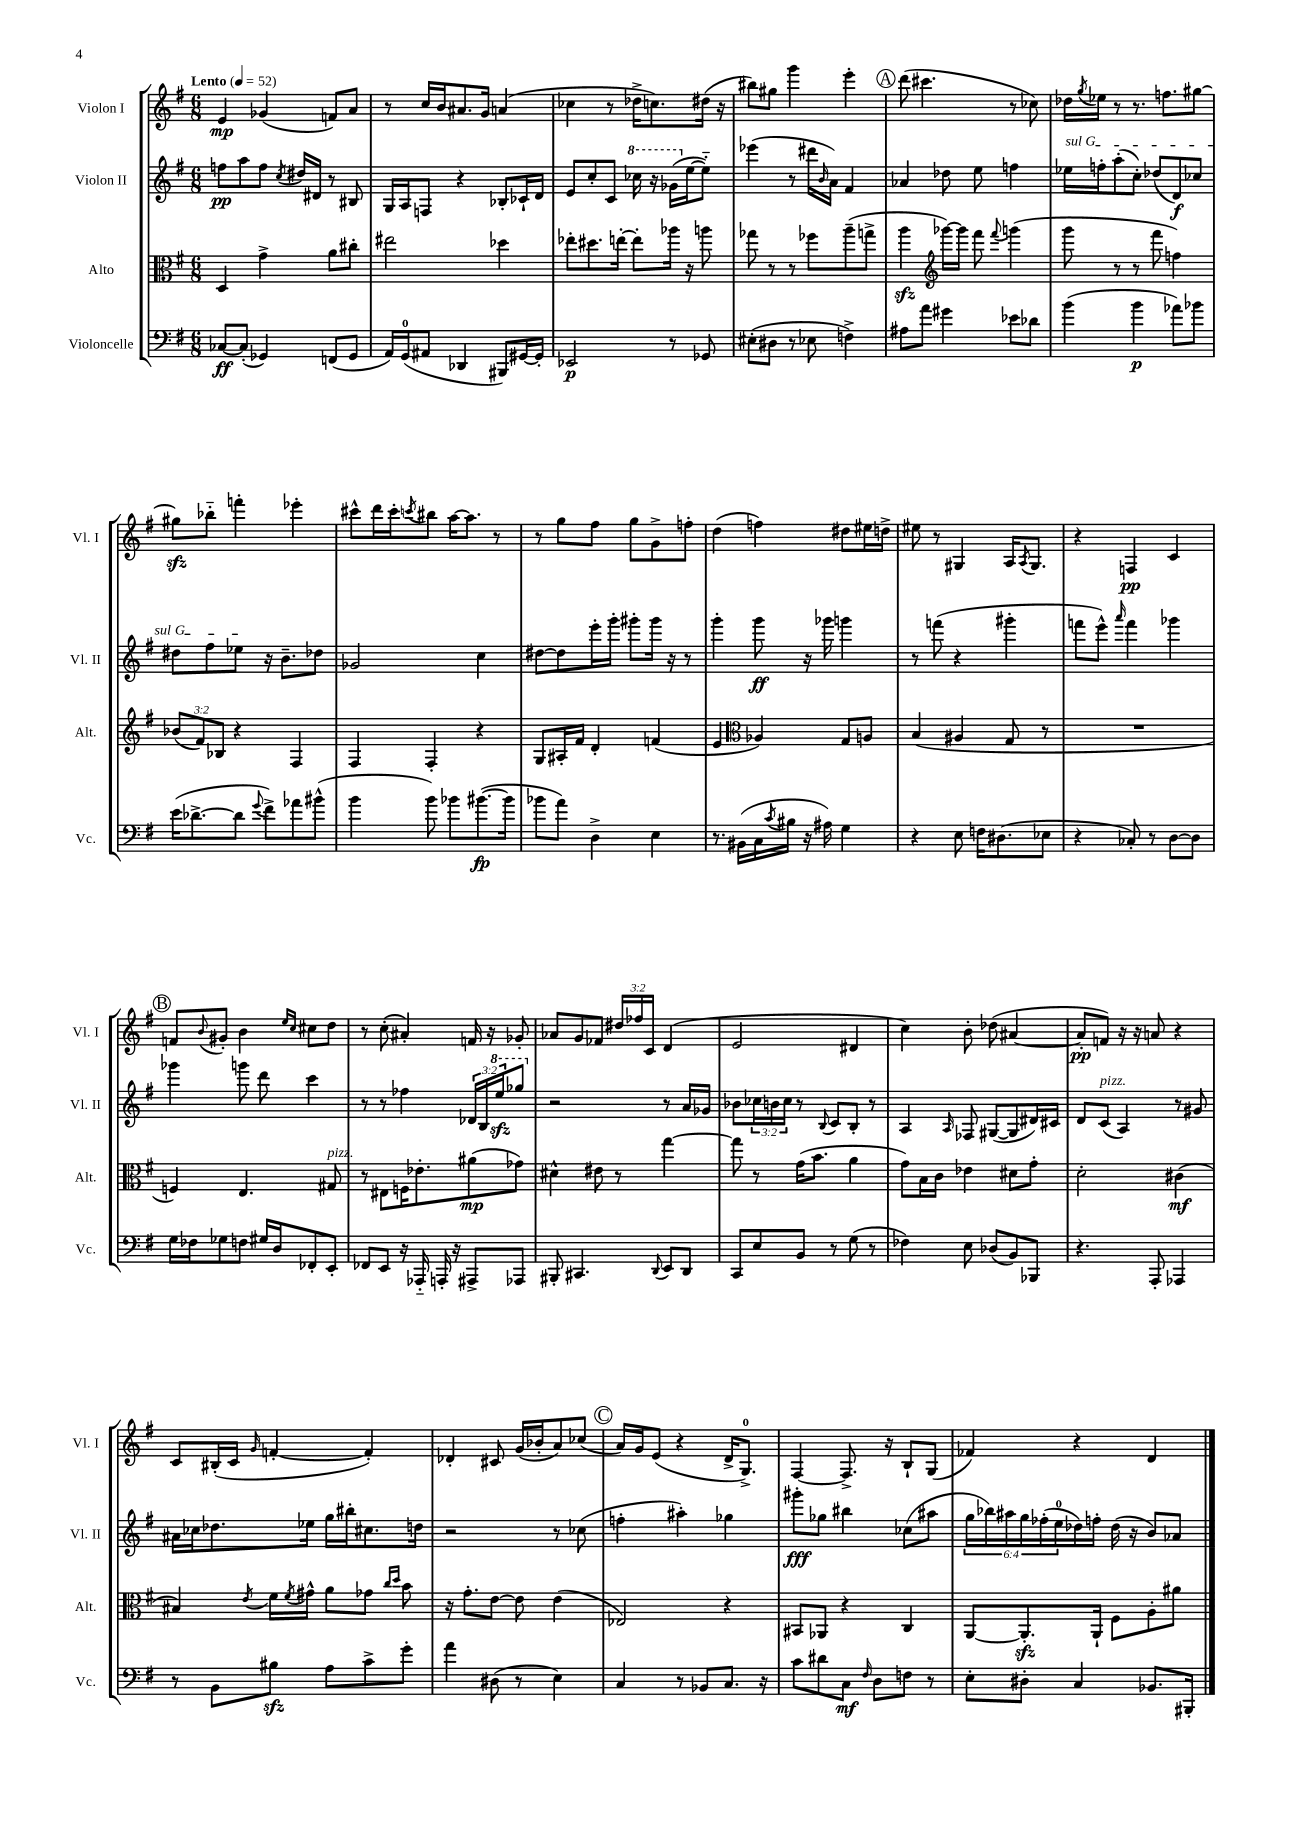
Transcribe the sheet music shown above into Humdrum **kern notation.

**kern	**dynam	**kern	**dynam	**kern	**dynam	**kern	**dynam
*part4	*part4	*part3	*part3	*part2	*part2	*part1	*part1
*staff4	*staff4	*staff3	*staff3	*staff2	*staff2	*staff1	*staff1
*I"Violoncelle	*	*I"Alto	*	*I"Violon II	*	*I"Violon I	*
*I'Vc.	*	*I'Alt.	*	*I'Vl. II	*	*I'Vl. I	*
*clefF4	*	*clefC3	*	*clefG2	*	*clefG2	*
*k[f#]	*	*k[f#]	*	*k[f#]	*	*k[f#]	*
*M6/8	*	*M6/8	*	*M6/8	*	*M6/8	*
*MM52	*	*MM52	*	*MM52	*	*MM52	*
=1	=1	=1	=1	=1	=1	=1	=1
!	!	!	!	!	!	!LO:TX:a:B:t=Lento	!
[8C-X/L	ff	4D/	.	8ffn\L	pp	4e/	mp
(8C-'/J]	.	.	.	8aa\	.	.	.
4GG-X/)	.	4g^\	.	8ff\J	.	(4g-X/	.
.	.	.	.	8qcc/	.	.	.
.	.	.	.	16dd#X/LL	.	.	.
.	.	.	.	16d#X/JJ	.	.	.
(8FFn/L	.	8a\L	.	8r	.	8fn/L)	.
8GG-/J	.	8cc#X'\J	.	8B#X/	.	8a/J	.
=2	=2	=2	=2	=2	=2	=2	=2
16AA/LL)	.	2ee#X\	.	16G/LL	.	8r	.
(16GG/J	.	.	.	16A/J	.	.	.
8AA#X/J	.	.	.	8Fn/J	.	16cc/LL	.
.	.	.	.	.	.	16b/J	.
4DD-X/	.	.	.	4r	.	8.a#X/	.
.	.	.	.	.	.	16g/Jk	.
8BBB#X/L)	.	4dd-X\	.	8B-X'/L	.	(4an/	.
[16GG#X/L	.	.	.	16c-X`/L	.	.	.
16GG#'/JJ]	.	.	.	16d/JJ	.	.	.
=3	=3	=3	=3	=3	=3	=3	=3
2EE-X/	p	8ee-X'\L	.	8e/L	.	4cc-X\	.
.	.	8.dd#X\	.	8cc'/	.	.	.
.	.	.	.	8c/J	.	8r	.
.	.	[16een'\Jk	.	.	.	.	.
*	*	*	*	*8va	*	*	*
.	.	8ee'\L]	.	16ccc-X\	.	16dd-X^\KL	.
.	.	.	.	16r	.	8.ccn\)	.
8r	.	16aa-X\Jk	.	(16gg-X\LL	.	.	.
*	*	*	*	*X8va	*	*	*
.	.	16r	.	[16ee\J	.	.	.
8GG-X/	.	8aan\	.	8ee\J])	.	(16dd#X\Jk	.
.	.	.	.	.	.	16r	.
=4	=4	=4	=4	=4	=4	=4	=4
(8E#X'\L	.	8gg-X\	.	(4eee-X\	.	8bb#X\L)	.
8D#X\J	.	8r	.	.	.	8gg#X\J	.
8r	.	8r	.	8r	.	4ggg\	.
8E-X\	.	8ff-X\L	.	16ddd#X\LL	.	.	.
.	.	.	.	16qqb/	.	.	.
.	.	.	.	16a\JJ)	.	.	.
4Fn^\)	.	(8aa~\	.	4f#/	.	4eee'\	.
.	.	8ggn^\J	.	.	.	.	.
!!LO:REH:place=s1:t=A
=5	=5	=5	=5	=5	=5	=5	=5
8A#X\L	.	4aazz\	.	4a-X/	.	(8ddd\	.
8a\J	.	.	.	.	.	4.ccc#X\	.
*	*	*clefG2	*	*	*	*	*
4g#X\	.	[16ggg-X\LL)	.	8dd-X\	.	.	.
.	.	16ggg-\JJ]	.	.	.	.	.
.	.	8fff#\	.	8ee\	.	.	.
.	.	8qqfff#/	.	.	.	.	.
8e-X\L	.	(4gggn\	.	4ffn\	.	8r	.
8d-X\J	.	.	.	.	.	8cc-X\)	.
=6	=6	=6	=6	=6	=6	=6	=6
!	!	!	!	!LO:TX:a:i:t=sul G	!	!	!
(4b\	.	8ggg\	.	16ee-X\LL	.	16dd-X\LL	.
.	.	.	.	.	.	8qgg/	.
.	.	.	.	16ffn'\J	.	16ee-X\JJ	.
.	.	8r	.	(8aa'\	.	8r	.
4b\	p	8r	.	8cc'\J)	.	8.r	.
.	.	8fff#\	.	(8dd-X/L	.	.	.
.	.	.	.	.	.	8.ffn\L	.
8a-X\L)	.	4ffn\)	.	8d/)	f	.	.
8b-X\J	.	.	.	8cc-X/J	.	[8gg#X\J	.
!!LO:LB:g=z
=7	=7	=7	=7	=7	=7	=7	=7
(16e\KL	.	(12b-X/L	.	8dd#X\L	.	8gg#Xzz\L]	.
[8.d-X^\	.	.	.	.	.	.	.
.	.	12f#/)	.	.	.	.	.
.	.	.	.	8ff#\	.	8bb-X\J	.
.	.	12B-X/J	.	.	.	.	.
8d-\J]	.	4r	.	8ee-X\J	.	4fffn'\	.
8qqg/	.	.	.	.	.	.	.
8f#^\L)	.	.	.	16r	.	.	.
.	.	.	.	8.b~\L	.	.	.
8a-X\	.	4F#/	.	.	.	4eee-X'\	.
(8b#X^^\J	.	.	.	8dd-X\J	.	.	.
=8	=8	=8	=8	=8	=8	=8	=8
4b\	.	4F#/	.	2g-X/	.	8ccc#X^^\L	.
.	.	.	.	.	.	16ddd\L	.
.	.	.	.	.	.	16ccc#'\J	.
.	.	.	.	.	.	8qcccn/	.
8b\)	.	4F#'/	.	.	.	8bb#X\J	.
8b-X\L	.	.	.	.	.	[16aa\KL	.
.	.	.	.	.	.	8.aa\J]	.
([8.b#X\	fp	4r	.	4cc\	.	.	.
.	.	.	.	.	.	8r	.
16b#\Jk]	.	.	.	.	.	.	.
=9	=9	=9	=9	=9	=9	=9	=9
8b-X\L	.	8G/L	.	[8dd#X\L	.	8r	.
8a\J)	.	16A#X'/L	.	8dd#\]	.	8gg\L	.
.	.	16f#/JJ	.	.	.	.	.
4D^\	.	4d'/	.	16eee'\L	.	8ff#\J	.
.	.	.	.	16ggg'\JJ	.	.	.
.	.	.	.	8ggg#X'\L	.	8gg\L	.
4E\	.	(4fn/	.	16ggg#\Jk	.	8g^\	.
.	.	.	.	16r	.	.	.
.	.	.	.	8r	.	8ffn'\J	.
=10	=10	=10	=10	=10	=10	=10	=10
8.r	.	4e/	.	4ggg'\	.	(4dd\	.
(16BB#X\LL	.	.	.	.	.	.	.
*	*	*clefC3	*	*	*	*	*
16C\	.	4A-X/)	.	8ggg\	ff	4ffn\)	.
8qc/	.	.	.	.	.	.	.
16B#X\JJ	.	.	.	.	.	.	.
16r	.	.	.	16r	.	.	.
16A#X\)	.	.	.	16ggg-X\	.	.	.
4G\	.	8G/L	.	4gggn\	.	8dd#X\L	.
.	.	8An/J	.	.	.	16ee#X\L	.
.	.	.	.	.	.	16ddn^\JJ	.
=11	=11	=11	=11	=11	=11	=11	=11
4r	.	(4B/	.	8r	.	8ee#X\	.
.	.	.	.	(8fffn\	.	8r	.
8E\	.	4A#X/	.	4r	.	4G#X/	.
16Fn\KL	.	.	.	.	.	.	.
(8.D#X\	.	.	.	.	.	.	.
.	.	8G/	.	4ggg#X'\	.	16A/KL	.
.	.	.	.	.	.	8qA/	.
.	.	.	.	.	.	8.G#/J	.
8E-X\J	.	8r	.	.	.	.	.
=12	=12	=12	=12	=12	=12	=12	=12
4r	.	2.r	.	8fffn\L	.	4r	.
.	.	.	.	8eee^^\J)	.	.	.
.	.	.	.	16qqaaa/	.	.	.
8C-X'/)	.	.	.	4fff\	.	4Fn/	pp
8r	.	.	.	.	.	.	.
[8D\L	.	.	.	4ggg-X\	.	4c/	.
8D\J]	.	.	.	.	.	.	.
!!LO:LB:g=z
!!LO:REH:place=s1:t=B
=13	=13	=13	=13	=13	=13	=13	=13
16G\LL	.	4Fn/)	.	4ggg-X\	.	8fn/L	.
16F-X\J	.	.	.	.	.	.	.
.	.	.	.	.	.	8qqb/	.
8G-X\	.	.	.	.	.	8g#X'/J	.
8Fn\J	.	4.E/	.	8gggn\	.	4b\	.
16G#X/LL	.	.	.	8ddd\	.	.	.
16D/J	.	.	.	.	.	.	.
.	.	.	.	.	.	16qqee/LL	.
.	.	.	.	.	.	16qqcc/JJ	.
8FF-X'/	.	.	.	4ccc\	.	8cc#X\L	.
!	!	!LO:TX:a:i:t=pizz.	!	!	!	!	!
8EE'/J	.	8G#X/	.	.	.	8dd\J	.
=14	=14	=14	=14	=14	=14	=14	=14
8FF-X/L	.	8r	.	8r	.	8r	.
8EE/J	.	8E#X\L	.	8r	.	(8cc'\	.
16r	.	16Fn\K	.	4ff-X\	.	4a#X'/)	.
16AAA-X/	.	8.e-X'\	.	.	.	.	.
16AAAn'/	.	.	.	.	.	.	.
16r	.	.	.	.	.	.	.
8AAA#X^/L	.	(8a#X\	mp	24d-X/LL	.	16fn/	.
.	.	.	.	24B/	.	.	.
.	.	.	.	.	.	16r	.
*	*	*	*	*8va	*	*	*
.	.	.	.	24eeezz/J	.	.	.
8AAA-X/J	.	8g-X\J)	.	8ggg-X/J	.	8g-X'/	.
=15	=15	=15	=15	=15	=15	=15	=15
*	*	*	*	*X8va	*	*	*
8BBB#X'/	.	4d#X^^\	.	2r	.	8a-X/L	.
4.CC#X/	.	.	.	.	.	8g/	.
.	.	8e#X\	.	.	.	8f-X/J	.
.	.	8r	.	.	.	24dd#X/LL	.
.	.	.	.	.	.	24ff-X/	.
.	.	.	.	.	.	24c/JJ	.
8qqDD/	.	.	.	.	.	.	.
8EE/L	.	[4gg\	.	8r	.	(4d/	.
8DD/J	.	.	.	16a/LL	.	.	.
.	.	.	.	16g-X/JJ	.	.	.
=16	=16	=16	=16	=16	=16	=16	=16
8CC/L	.	8gg\]	.	8b-X\L	.	2e/	.
8E/	.	8r	.	24cc-X\L	.	.	.
.	.	.	.	24bn\	.	.	.
.	.	.	.	24cc-\JJ	.	.	.
8BB/J	.	(16g\KL	.	8r	.	.	.
.	.	8.b\J	.	.	.	.	.
.	.	.	.	8qqB/	.	.	.
8r	.	.	.	8c/L	.	.	.
(8G\	.	4a\	.	8B'/J	.	4d#X/	.
8r	.	.	.	8r	.	.	.
=17	=17	=17	=17	=17	=17	=17	=17
4F-X\)	.	8g\L)	.	4A/	.	4cc\)	.
.	.	16B\L	.	.	.	.	.
.	.	16c\JJ	.	.	.	.	.
.	.	.	.	16qqA/	.	.	.
8E\	.	4e-X\	.	8F-X/	.	8b'\	.
(8D-X/L	.	.	.	([8G#X/L	.	(8dd-X\	.
8BB/)	.	8d#X\L	.	8G#/]	.	[4a#X/	.
8BBB-X/J	.	8g'\J	.	16d#X/L)	.	.	.
.	.	.	.	16c#X/JJ	.	.	.
=18	=18	=18	=18	=18	=18	=18	=18
4.r	.	2d'\	.	8d/L	.	8a#'/L]	pp
!	!	!	!	!LO:TX:a:i:t=pizz.	!	!	!
.	.	.	.	(8c/J	.	8fn/J)	.
.	.	.	.	4A/)	.	16r	.
.	.	.	.	.	.	16r	.
8AAA'/	.	.	.	.	.	8an/	.
4AAA-X/	.	(4c#X\	mf	8r	.	4r	.
.	.	.	.	8g#X/	.	.	.
!!LO:LB:g=z
=19	=19	=19	=19	=19	=19	=19	=19
8r	.	4B#X/)	.	16a#X\LL	.	8c/L	.
.	.	.	.	16cc-X\J	.	.	.
8BB\L	.	.	.	8.dd-X\	.	(16B#X'/L	.
.	.	.	.	.	.	16c/JJ	.
.	.	8qe/	.	.	.	16qqg/	.
8B#Xzz\J	.	16f#\LL	.	.	.	[4fn'/	.
.	.	8qf#/	.	.	.	.	.
.	.	16g#X^^\JJ	.	16ee-X\Jk	.	.	.
8A\L	.	8a\L	.	16gg\LL	.	.	.
.	.	.	.	16bb#X'\J	.	.	.
8c^\	.	8g-X\J	.	8.cc#X\	.	4f'/])	.
.	.	16qqcc/LL	.	.	.	.	.
.	.	16qqdd/JJ	.	.	.	.	.
8g'\J	.	8b\	.	.	.	.	.
.	.	.	.	16ddn\Jk	.	.	.
=20	=20	=20	=20	=20	=20	=20	=20
4a\	.	16r	.	2r	.	4d-X'/	.
.	.	8.g'\L	.	.	.	.	.
(8D#X\	.	[8e\J	.	.	.	8c#X/	.
8r	.	8e\]	.	.	.	(16g/LL	.
.	.	.	.	.	.	16b-X'/J	.
4E\)	.	(4e\	.	8r	.	8a/)	.
.	.	.	.	(8cc-X\	.	(8cc-X/J	.
!!LO:REH:place=s1:t=C
=21	=21	=21	=21	=21	=21	=21	=21
4C/	.	2E-X/)	.	4ffn'\	.	16a/LL)	.
.	.	.	.	.	.	16g/J	.
.	.	.	.	.	.	(8e/J	.
8r	.	.	.	4aa#X'\)	.	4r	.
8BB-X/L	.	.	.	.	.	.	.
8.C/J	.	4r	.	4gg-X\	.	16d^/KL	.
.	.	.	.	.	.	8.G^/J)	.
16r	.	.	.	.	.	.	.
=22	=22	=22	=22	=22	=22	=22	=22
8c\L	.	8BB#X/L	.	8ggg#X'\L	fff	[4F#/	.
8d#X\	.	8AA-X/J	.	8gg-X\J	.	.	.
8C\J	mf	4r	.	4bb#X\	.	8.F#^/]	.
16qqF#/	.	.	.	.	.	.	.
8D\L	.	.	.	.	.	.	.
.	.	.	.	.	.	16r	.
8Fn\J	.	4C/	.	(8cc-X\L	.	8B`/L	.
8r	.	.	.	8aa#X\J	.	(8G/J	.
=23	=23	=23	=23	=23	=23	=23	=23
8E'\L	.	[8AA/L	.	24gg\LL	.	4f-X/)	.
.	.	.	.	24bb-X\)	.	.	.
.	.	.	.	24aa#X\	.	.	.
8D#X'\J	.	8.AAzz'/]	.	24gg\	.	.	.
.	.	.	.	(24ff-X'\	.	.	.
.	.	.	.	24ee\	.	.	.
4C/	.	.	.	16dd-X\)	.	4r	.
.	.	16AA`/Jk	.	16ffn'\JJ	.	.	.
.	.	8F#\L	.	(16dd-\	.	.	.
.	.	.	.	16r	.	.	.
8.BB-X/L	.	8A'\	.	8b/L)	.	4d/	.
.	.	8a#X\J	.	8a-X/J	.	.	.
16BBB#X'/Jk	.	.	.	.	.	.	.
==	==	==	==	==	==	==	==
*-	*-	*-	*-	*-	*-	*-	*-
